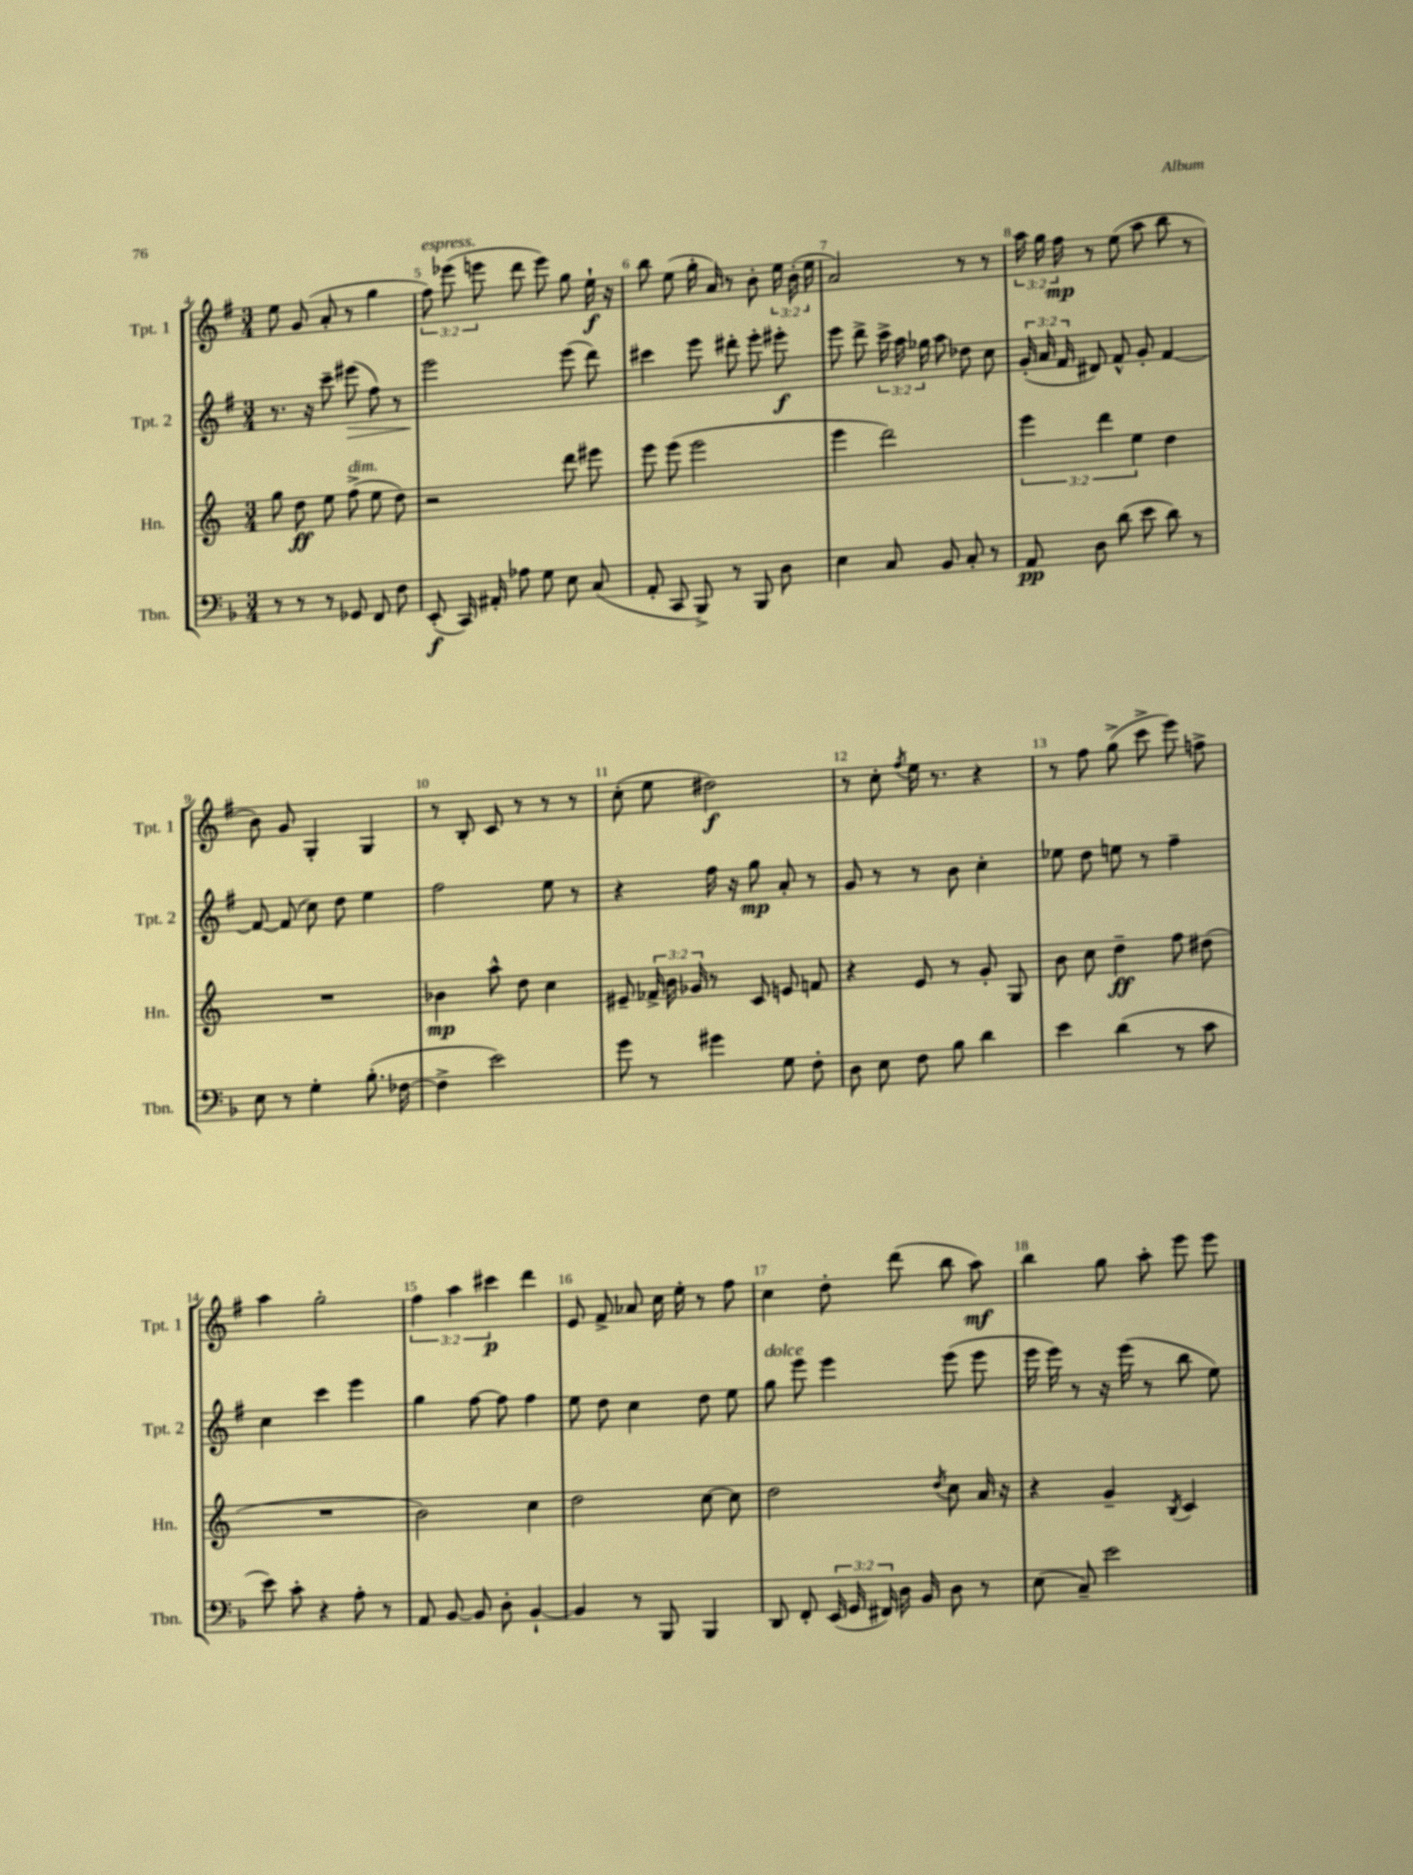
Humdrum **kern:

**kern	**dynam	**kern	**dynam	**kern	**dynam	**kern	**dynam
*part4	*part4	*part3	*part3	*part2	*part2	*part1	*part1
*staff4	*staff4	*staff3	*staff3	*staff2	*staff2	*staff1	*staff1
*I"Tbn.	*	*I"Hn.	*	*I"Tpt. 2	*	*I"Tpt. 1	*
*I'Tbn.	*	*I'Hn.	*	*I'Tpt. 2	*	*I'Tpt. 1	*
*clefF4	*	*clefG2	*	*clefG2	*	*clefG2	*
*k[b-]	*	*k[]	*	*k[f#]	*	*k[f#]	*
*M3/4	*	*M3/4	*	*M3/4	*	*M3/4	*
=4	=4	=4	=4	=4	=4	=4	=4
8r	.	8gg\	.	8.r	.	8ee\	.
8r	.	8dd\	ff	.	.	(8g/	.
.	.	.	.	16r	.	.	.
8r	.	8ee\	.	8ccc~\	.	8a'/	.
!	!	!LO:TX:a:i:t=dim.	!	!	!	!	!
!	!	!	!	!	!LO:HP:b	!	!
8GG-X/	.	(8ff^\	.	(8eee#X\	>	8r	.
8FF/	.	8ee\	.	8ff#\)	.	4gg\	.
8F\	.	8dd\)	.	8r	.	.	.
=5	=5	=5	=5	=5	=5	=5	=5
!	!	!	!	!	!	!LO:TX:a:i:t=espress.	!
(8EE'/	f	2r	.	2eee\	.	12ff#\)	.
.	.	.	.	.	.	(12eee-X\	.
16CC/)	.	.	.	.	.	.	.
.	.	.	.	.	.	12eeen\	.
16AA#X'/	.	.	.	.	.	.	.
8A-X\	.	.	.	.	.	8ddd\	.
8G\	.	.	.	.	.	8eee\)	.
8E\	.	8ddd\	.	(8eee\	]	8gg\	.
(8C/	.	8eee#X\	.	8ddd\)	.	16ee`\	f
.	.	.	.	.	.	16r	.
=6	=6	=6	=6	=6	=6	=6	=6
8AA'/	.	8eee\	.	4ccc#X\	.	8bb\	.
8CC/	.	(8eee\	.	.	.	(8ee\	.
8BBB-^/)	.	2eee\	.	8eee\	.	16gg'\	.
.	.	.	.	.	.	16a/)	.
8r	.	.	.	8ddd#X'\	.	8r	.
8BBB-/	.	.	.	8eee'\	.	8b'\	.
8D\	.	.	.	8eee#X'\	f	24ee\	.
.	.	.	.	.	.	(24b'\	.
.	.	.	.	.	.	24ee\	.
=7	=7	=7	=7	=7	=7	=7	=7
4E\	.	4eee\	.	8eee\	.	2a/)	.
.	.	.	.	8ddd^\	.	.	.
8C/	.	2ddd\)	.	24ccc^\	.	.	.
.	.	.	.	24aa\	.	.	.
.	.	.	.	24gg-X\	.	.	.
8BB-/	.	.	.	8aa\	.	.	.
8C'/	.	.	.	8dd-X\	.	8r	.
8r	.	.	.	8cc\	.	8r	.
=8	=8	=8	=8	=8	=8	=8	=8
8AA/	pp	6eee\	.	(24g'/	.	24aa\	.
.	.	.	.	24a/	.	24gg\	.
.	.	.	.	24f#/	.	24ff#\	mp
8D\	.	.	.	8d#X/)	.	8r	.
.	.	6ddd\	.	.	.	.	.
(8d\	.	.	.	8f#^^/	.	(8ee\	.
.	.	6ee\	.	.	.	.	.
8e\	.	.	.	8g'/	.	8aa\	.
8d\)	.	4dd\	.	[4f#/	.	8bb\	.
8r	.	.	.	.	.	8r	.
!!LO:LB:g=z
=9	=9	=9	=9	=9	=9	=9	=9
8E\	.	2.r	.	8f#/_	.	8b\)	.
8r	.	.	.	(8f#/]	.	8g/	.
4G'\	.	.	.	8cc\)	.	4G'/	.
.	.	.	.	8dd\	.	.	.
(8.B-'\	.	.	.	4ee\	.	4G/	.
[16F-X\	.	.	.	.	.	.	.
=10	=10	=10	=10	=10	=10	=10	=10
4F-^\]	.	4b-X\	mp	2ff#\	.	8r	.
.	.	.	.	.	.	8B'/	.
2e\)	.	8aa^^\	.	.	.	8c/	.
.	.	8dd\	.	.	.	8r	.
.	.	4cc\	.	8ee\	.	8r	.
.	.	.	.	8r	.	8r	.
=11	=11	=11	=11	=11	=11	=11	=11
8g\	.	8e#X~/	.	4r	.	(8cc'\	.
8r	.	24f-X^/	.	.	.	8ee\	.
.	.	24b\	.	.	.	.	.
.	.	24g-X/	.	.	.	.	.
4g#X\	.	8r	.	16ff#\	.	2dd#X\)	f
.	.	.	.	16r	.	.	.
.	.	8c/	.	8gg\	mp	.	.
8G\	.	8en/	.	8a'/	.	.	.
8F'\	.	8fn/	.	8r	.	.	.
=12	=12	=12	=12	=12	=12	=12	=12
8D\	.	4r	.	8g/	.	8r	.
8E\	.	.	.	8r	.	8cc'\	.
.	.	.	.	.	.	8qff#/	.
8F\	.	8e/	.	8r	.	16ee\	.
.	.	.	.	.	.	8.r	.
8B-\	.	8r	.	8b\	.	.	.
4d\	.	8g'/	.	4cc'\	.	4r	.
.	.	8G/	.	.	.	.	.
=13	=13	=13	=13	=13	=13	=13	=13
4e\	.	8b\	.	8ee-X\	.	8r	.
.	.	8cc\	.	8dd\	.	8ff#\	.
(4d\	.	4dd~\	ff	8een\	.	(8gg^\	.
.	.	.	.	8r	.	8ccc^\	.
8r	.	8ff\	.	4ff#~\	.	8eee\)	.
8c\	.	(8dd#X\	.	.	.	8ffn^\	.
!!LO:LB:g=z
=14	=14	=14	=14	=14	=14	=14	=14
8e\)	.	2.r	.	4cc\	.	4aa\	.
8c'\	.	.	.	.	.	.	.
4r	.	.	.	4ccc\	.	2gg'\	.
8A'\	.	.	.	4eee\	.	.	.
8r	.	.	.	.	.	.	.
=15	=15	=15	=15	=15	=15	=15	=15
8AA/	.	2b\)	.	4gg\	.	6ff#\	.
[8BB-/	.	.	.	.	.	.	.
.	.	.	.	.	.	6aa\	.
8BB-/]	.	.	.	[8ff#\	.	.	.
.	.	.	.	.	.	6ccc#X\	p
8D'\	.	.	.	8ff#\]	.	.	.
[4BB-`/	.	4cc\	.	4ff#\	.	4ddd\	.
=16	=16	=16	=16	=16	=16	=16	=16
4BB-/]	.	2dd\	.	8ee\	.	8e/	.
.	.	.	.	8dd\	.	8f#^/	.
8r	.	.	.	4cc\	.	8a-X/	.
8BBB-/	.	.	.	.	.	16cc\	.
.	.	.	.	.	.	16ee'\	.
4BBB-/	.	[8cc\	.	8dd\	.	8r	.
.	.	8cc\]	.	8ee\	.	8ff#\	.
=17	=17	=17	=17	=17	=17	=17	=17
!	!	!	!	!LO:TX:a:i:t=dolce	!	!	!
8DD/	.	2dd\	.	8gg\	.	4cc\	.
8FF'/	.	.	.	8eee\	.	.	.
(24EE/	.	.	.	4eee\	.	8dd'\	.
24GG/	.	.	.	.	.	.	.
24FF#X/)	.	.	.	.	.	.	.
16D\	.	.	.	.	.	(8ddd\	.
16BB-/	.	.	.	.	.	.	.
.	.	8qdd/	.	.	.	.	.
8D\	.	8cc\	.	(8eee\	.	8bb\	.
8r	.	16a/	.	8eee\	.	8aa\)	mf
.	.	16r	.	.	.	.	.
=18	=18	=18	=18	=18	=18	=18	=18
(8E\	.	4r	.	16eee\	.	4bb\	.
.	.	.	.	16eee\)	.	.	.
8C~/)	.	.	.	8r	.	.	.
2e\	.	4g~/	.	16r	.	8gg\	.
.	.	.	.	(16eee\	.	.	.
.	.	.	.	8r	.	8aa'\	.
.	.	8qB/	.	.	.	.	.
.	.	4c/	.	8bb\	.	8eee\	.
.	.	.	.	8ee\)	.	8eee\	.
==	==	==	==	==	==	==	==
*-	*-	*-	*-	*-	*-	*-	*-
